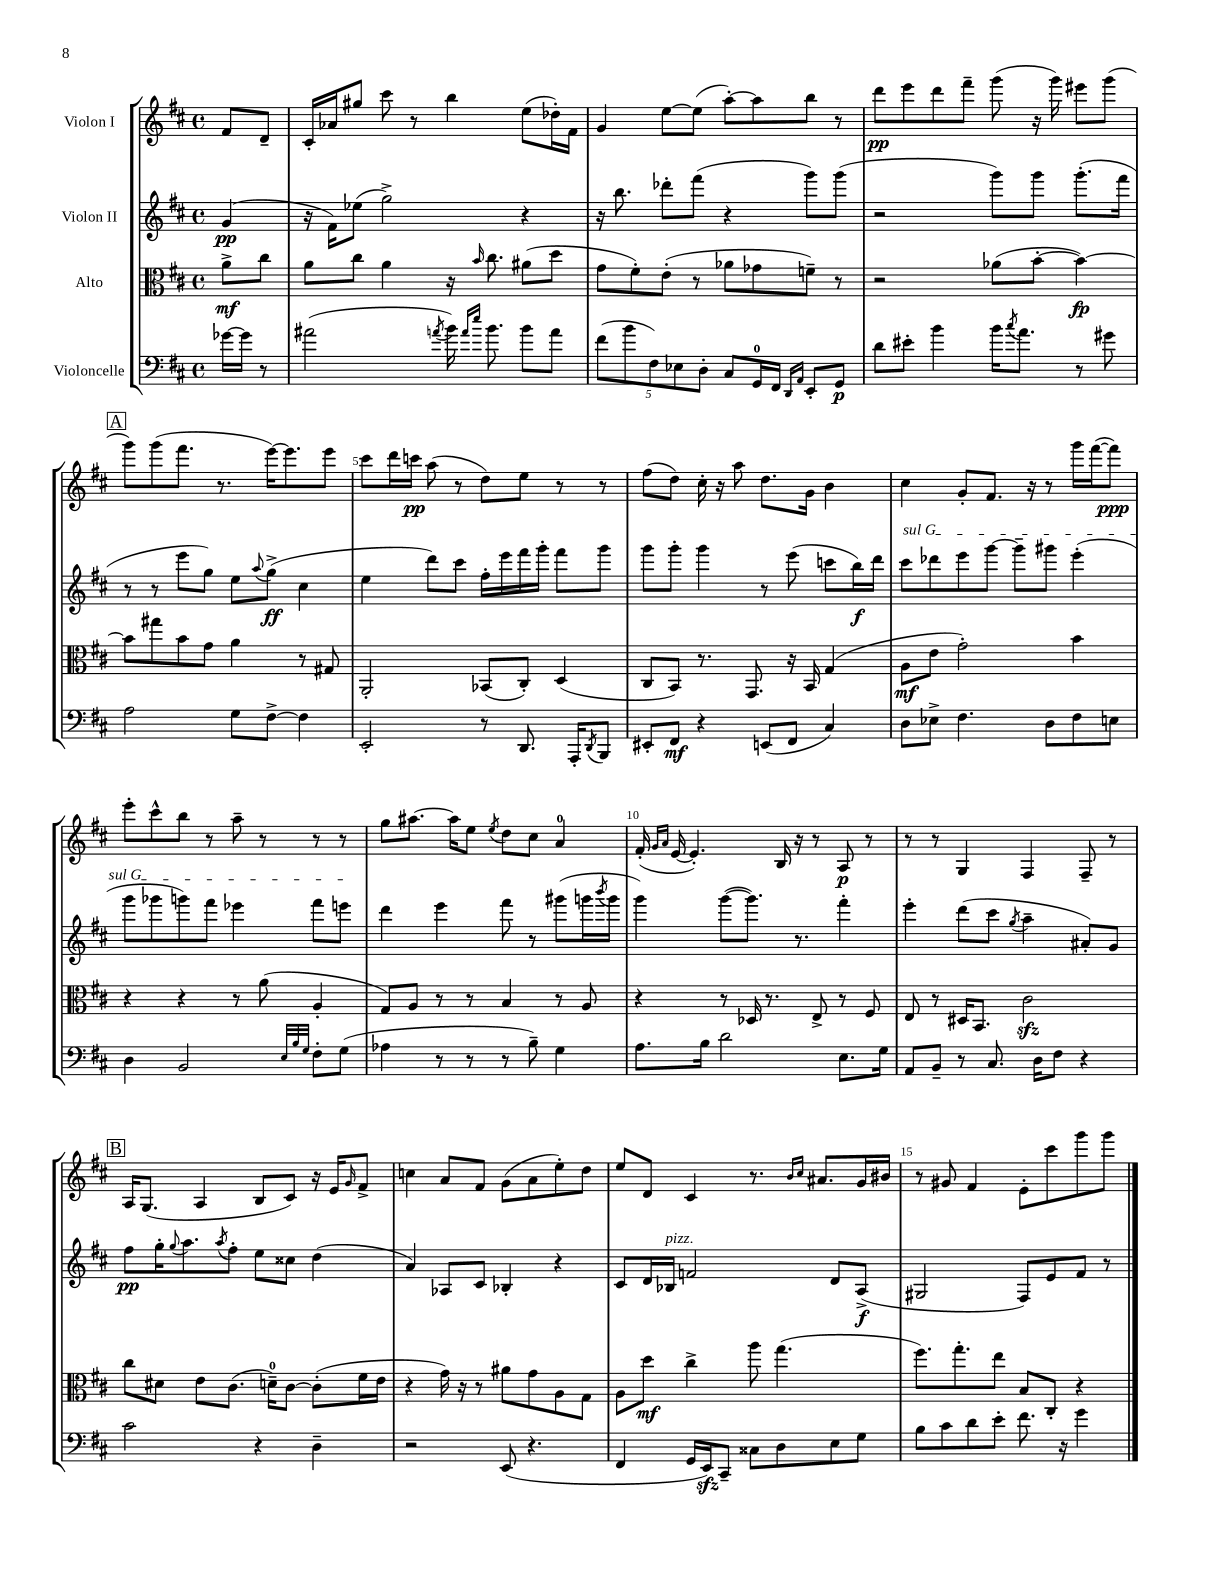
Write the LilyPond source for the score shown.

<<
\new StaffGroup <<
\new Staff = "s0" \with { instrumentName = "Violon I" } {
    \clef treble \key d \major \defaultTimeSignature \time 4/4 \partial 4
    fis'8 d'8-- |
    cis'16-. aes'16 gis''8 cis'''8 r8 b''4 e''8( des''16-.) fis'16 |
    g'4 e''8~ e''8( a''8~-.) a''8 b''8 r8 |
    d'''8\pp e'''8 d'''8 fis'''8-- g'''8( r16 g'''16) eis'''8 g'''8( |
    \mark \markup { \box "A" } g'''8) g'''8( fis'''8. r8. e'''16~) e'''8. e'''8 |
    cis'''8 d'''16 c'''16\pp a''8( r8 d''8) e''8 r8 r8 |
    fis''8( d''8) cis''16-. r16 a''8 d''8. g'16 b'4 |
    cis''4 g'8-. fis'8. r16 r8 g'''16 fis'''16~( fis'''8\ppp) |
    e'''8-. cis'''8-^ b''8 r8 a''8-- r8 r8 r8 |
    g''8 ais''8.~ ais''16 e''8 \acciaccatura { e''8 } d''8 cis''8 a'4-0 |
    fis'16-.( \grace { g'16 a'16 } e'16~ e'4.-.) b16 r16 r8 a8\p r8 |
    r8 r8 g4 fis4 fis8-- r8 |
    \mark \markup { \box "B" } a16 g8.( a4 b8 cis'8) r16 e'16 \grace { g'16 } fis'8-> |
    c''4 a'8 fis'8 g'8( a'8 e''8-.) d''8 |
    e''8 d'8 cis'4 r8. \grace { b'16 cis''16 } ais'8. g'16 bis'16 |
    r8 gis'8 fis'4 e'8-. cis'''8 g'''8 g'''8 \bar "|." |
}
\new Staff = "s1" \with { instrumentName = "Violon II" } {
    \clef treble \key d \major \defaultTimeSignature \time 4/4 \partial 4
    g'4\pp( |
    r16 fis'16) ees''8( g''2->) r4 |
    r16 b''8. des'''8-. fis'''8( r4 g'''8) g'''8( |
    r2 g'''8) g'''8 g'''8.-.( fis'''16 |
    \mark \markup { \box "A" } r8 r8 e'''8 g''8) e''8 \appoggiatura { a''8 } g''8->\ff( cis''4 |
    e''4 d'''8) cis'''8 fis''16-. e'''16 fis'''16 g'''16-. fis'''8 g'''8 |
    g'''8 g'''8-. g'''4 r8 e'''8( c'''8 b''16\f) d'''16 |
    \once \override TextSpanner.bound-details.left.text = \markup { \italic "sul G" } cis'''8\startTextSpan des'''8 e'''8 g'''8~ g'''8-- gis'''8 e'''4-.( |
    g'''8 ges'''8 g'''8) fis'''8 ees'''4 fis'''8 e'''8\stopTextSpan |
    d'''4 e'''4 fis'''8 r8 gis'''8( g'''16 \acciaccatura { b'''8 } g'''16 |
    g'''4) g'''8~( g'''8.) r8. fis'''4-. |
    e'''4-. d'''8( cis'''8 \acciaccatura { g''8 } a''4-- ais'8-.) g'8 |
    \mark \markup { \box "B" } fis''8\pp g''16-. \appoggiatura { g''8 } a''8. \acciaccatura { a''8 } fis''8-. e''8 cisis''8 d''4( |
    a'4) aes8 cis'8 bes4-. r4 |
    cis'8 d'16 bes16^\markup { \italic "pizz." } f'2 d'8 a8->\f( |
    gis2 fis8) e'8 fis'8 r8 \bar "|." |
}
\new Staff = "s2" \with { instrumentName = "Alto" } {
    \clef alto \key d \major \defaultTimeSignature \time 4/4 \partial 4
    a'8->\mf cis''8 |
    a'8 cis''8 a'4 r16 \grace { b'16 } cis''8. ais'8( d''8 |
    g'8 fis'8-.) e'8-.( r8 aes'8 ges'8 f'8--) r8 |
    r2 aes'8( b'8~-. b'4~\fp) |
    \mark \markup { \box "A" } b'8 gis''8 b'8 g'8 a'4 r8 gis8 |
    a,2-. bes,8( cis8-.) d4( |
    cis8 b,8) r8. g,8. r16 b,16 g4( |
    a8\mf e'8 g'2-.) b'4 |
    r4 r4 r8 a'8( a4-. |
    g8) a8 r8 r8 b4 r8 a8 |
    r4 r8 des16 r8. e8-> r8 fis8 |
    e8 r8 dis16 b,8. cis'2\sfz |
    \mark \markup { \box "B" } cis''8 dis'8 e'8 cis'8.( d'16-0--) cis'8~ cis'8-.( fis'16 e'16 |
    r4 g'16) r16 r8 ais'8 g'8 a8 g8 |
    a8 d''8\mf cis''4-> a''8 g''4.( |
    fis''8.) g''8.-. e''8 b8 cis8-. r4 \bar "|." |
}
\new Staff = "s3" \with { instrumentName = "Violoncelle" } {
    \clef bass \key d \major \defaultTimeSignature \time 4/4 \partial 4
    ges'16~ ges'16 r8 |
    ais'2( \acciaccatura { a'8 } b'16) \grace { a'16 e''16 } b'8. b'8 a'8 |
    \tuplet 5/4 { fis'8( b'8 fis8) ees8 d8-. } cis8 g,16-0 fis,16 \grace { d,16 a,16 } e,8-. g,8\p |
    d'8 eis'8-. b'4 b'16 \acciaccatura { cis''8 } a'8. r8 gis'8 |
    \mark \markup { \box "A" } a2 g8 fis8~-> fis4 |
    e,2-. r8 d,8. a,,16-. \acciaccatura { d,8 } b,,8 |
    eis,8-. fis,8\mf r4 e,8( fis,8 cis4) |
    d8 ees8-> fis4. d8 fis8 e8 |
    d4 b,2 \grace { e32 b32 g32 } fis8-. g8( |
    aes4 r8 r8 r8 b8--) g4 |
    a8. b16 d'2 e8. g16 |
    a,8 b,8-- r8 cis8. d16 fis8 r4 |
    \mark \markup { \box "B" } cis'2 r4 d4-- |
    r2 e,8( r4. |
    fis,4 g,16 e,16\sfz) cis,8-- cisis8 d8 e8 g8 |
    b8 cis'8 d'8 e'8-. fis'8. r16 g'4 \bar "|." |
}
>>
>>
\layout { \context { \Score \override BarNumber.break-visibility = ##(#f #t #t) barNumberVisibility = #(every-nth-bar-number-visible 5) } }
